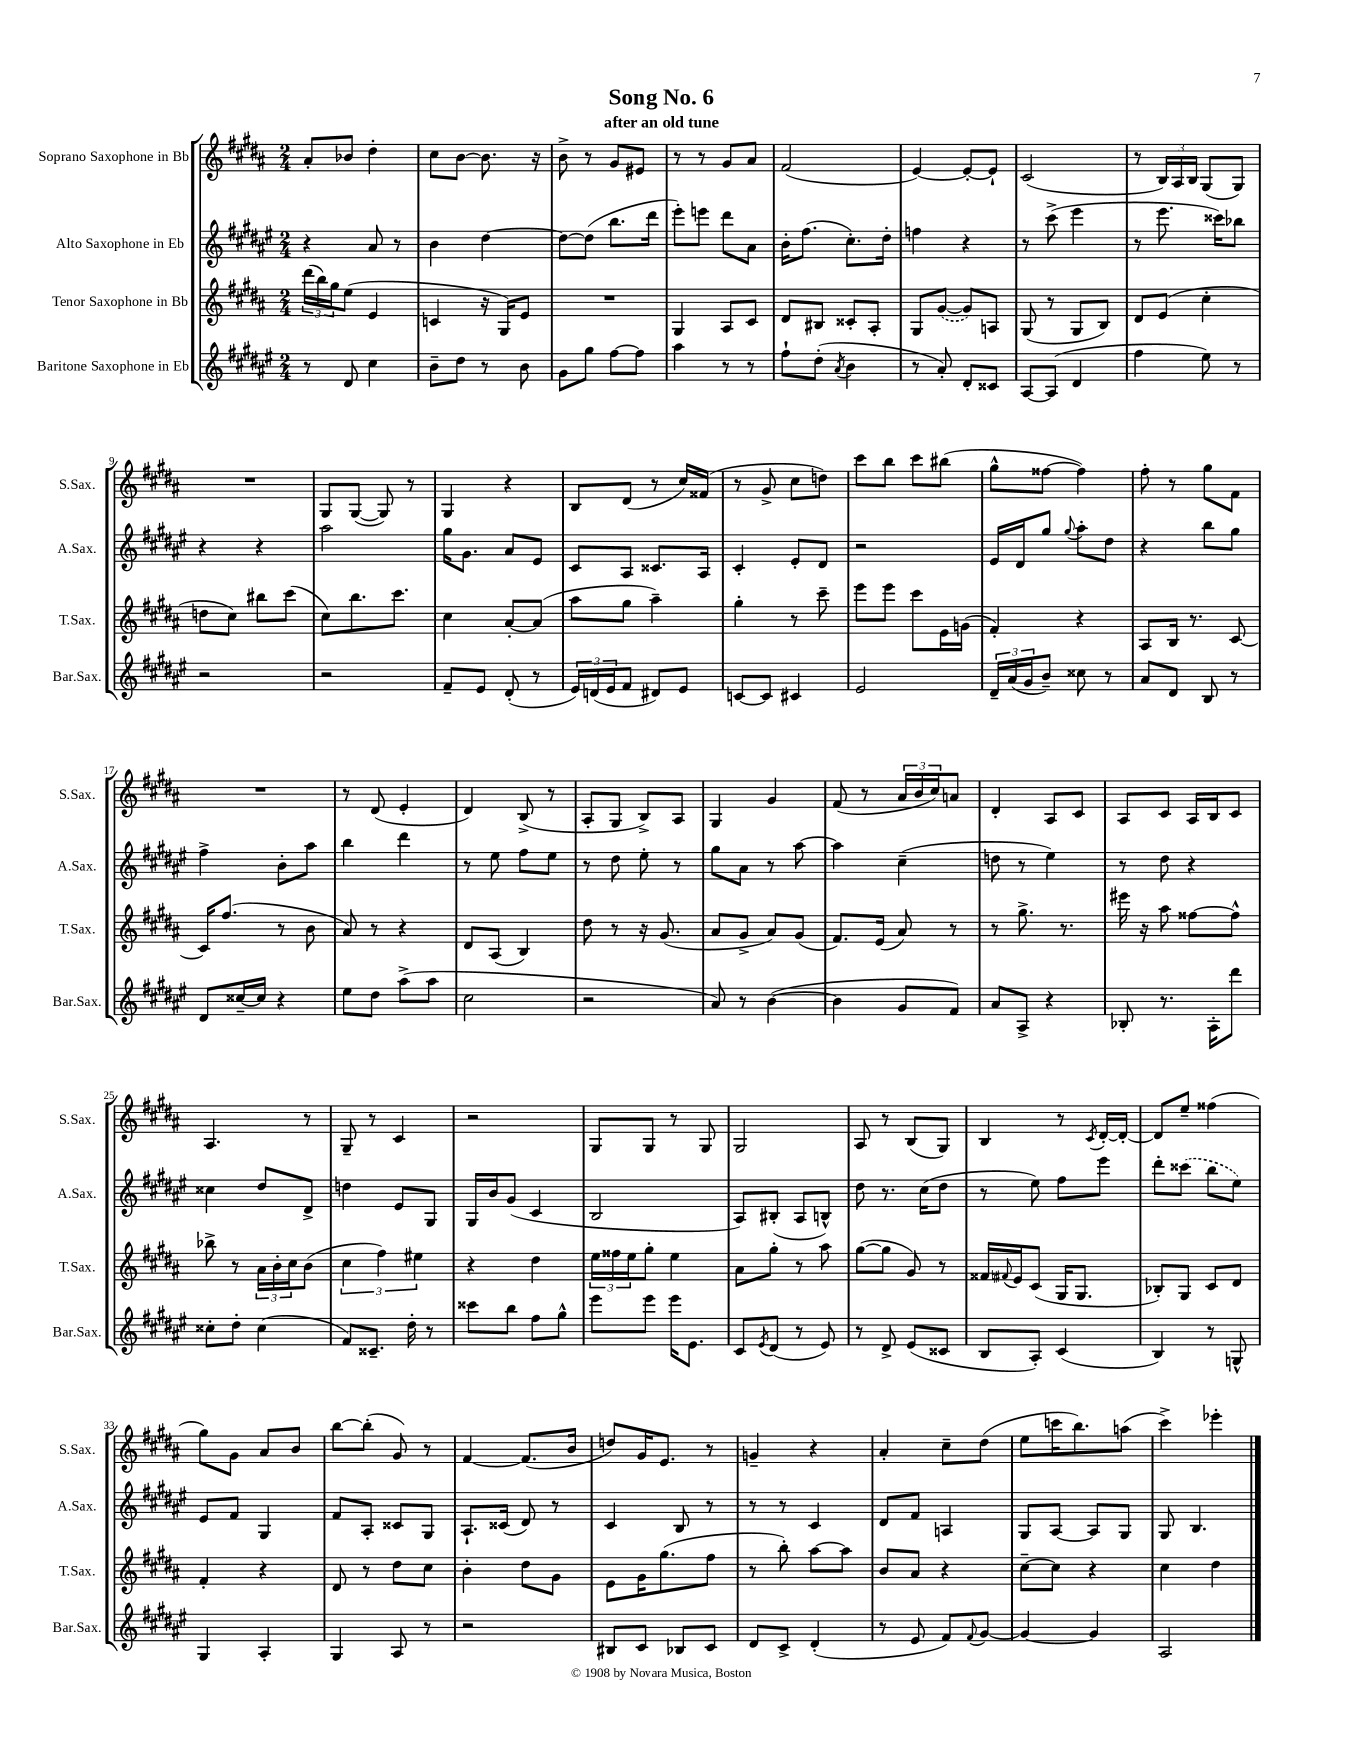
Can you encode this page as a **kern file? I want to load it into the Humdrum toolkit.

**kern	**kern	**kern	**kern
*staff4	*staff3	*staff2	*staff1
*clefG2	*clefG2	*clefG2	*clefG2
*k[f#c#g#d#a#e#]	*k[f#c#g#d#a#]	*k[f#c#g#d#a#e#]	*k[f#c#g#d#a#]
*M2/4	*M2/4	*M2/4	*M2/4
8r	(24ddd#	4r	8a#'
.	24bb)	.	.
.	24gg#	.	.
8d#	(8ee	.	8b-
4cc#	4e	8a#	4dd#'
.	.	8r	.
=	=	=	=
8b~	4c	4b	8cc#
8dd#	.	.	[8b
8r	16r	[4dd#	8.b]
.	16G#)	.	.
8b	8e	.	.
.	.	.	16r
=	=	=	=
8g#	2r	8dd#_	8b^
8gg#	.	(8dd#]	8r
[8ff#	.	8.bb	8g#
8ff#]	.	.	8e#
.	.	16ddd#	.
=	=	=	=
4aa#	4G#	8eee#')	8r
.	.	8eee	8r
8r	8A#	8ddd#	8g#
8r	8c#	8a#	8a#
=	=	=	=
8ff#`	8d#	16b'	(2f#
.	.	(8.ff#	.
(8dd#'	8B#	.	.
8qa#	.	.	.
4b	8c##'	8.cc#')	.
.	8A#'	.	.
.	.	16dd#'	.
=	=	=	=
8r	8G#	4ff	[4e)
8a#')	([8g#	.	.
8d#'	8g#])	4r	8e'_
8c##	8A	.	8e`]
=	=	=	=
[8A#	(8G#	8r	(2c#
(8A#]	8r	(8ccc#^	.
4d#	8G#	4eee#	.
.	8B)	.	.
=	=	=	=
4ff#	8d#	8r	8r
.	(8e	8.eee#	24B)
.	.	.	24A#
.	.	.	24B
8ee#)	4cc#'	.	(8G#
.	.	16ccc##)	.
8r	.	8bb-	8G#)
=	=	=	=
2r	8dd	4r	2r
.	8cc#)	.	.
.	8bb#	4r	.
.	(8ccc#	.	.
=	=	=	=
2r	8cc#)	2aa#	8G#
.	8.bb	.	([8G#
.	.	.	8G#])
.	8.ccc#	.	.
.	.	.	8r
=	=	=	=
8f#~	4cc#	16gg#	4G#
.	.	8.g#	.
8e#	.	.	.
(8d#'	[8a#'	8a#	4r
8r	(8a#]	8e#	.
=	=	=	=
24e#)	8aa#	8c#	8B
(24d	.	.	.
24e#	.	.	.
8f#	8gg#	8A#	(8d#
8d#)	4aa#~)	8.c##	8r
8e#	.	.	16cc#)
.	.	16A#	(16f##
=	=	=	=
[8c	4gg#'	4c#'	8r
8c]	.	.	8g#^
4c#	8r	8e#'	8cc#
.	8ccc#~	8d#	8dd)
=	=	=	=
2e#	8eee	2r	8ccc#
.	8eee	.	8bb
.	8ccc#	.	8ccc#
.	16e	.	(8bb#
.	(16g	.	.
=	=	=	=
24d#~	4f#')	16e#	8gg#^^
(24a#	.	.	.
.	.	16d#	.
24g#	.	.	.
8b~)	.	8gg#	[8ff##
.	.	8qqgg#	.
8cc##	4r	8aa#'	4ff##])
8r	.	8dd#	.
=	=	=	=
8a#	8A#	4r	8ff#'
8d#	16B	.	8r
.	8.r	.	.
8B	.	8bb	8gg#
8r	[8c#	8gg#	8f#
=	=	=	=
8d#	16c#]	4ff#^	2r
.	(8.ff#	.	.
[16cc##~	.	.	.
16cc##]	.	.	.
4r	8r	8b'	.
.	8b	8aa#	.
=	=	=	=
8ee#	8a#)	4bb	8r
8dd#	8r	.	(8d#
(8aa#^	4r	4ddd#	4e'
8aa#	.	.	.
=	=	=	=
2cc#	8d#	8r	4d#)
.	(8A#	8ee#	.
.	4B)	8ff#	(8B^
.	.	8ee#	8r
=	=	=	=
2r	8dd#	8r	8A#'
.	8r	8dd#	8G#
.	16r	8ee#'	8B^)
.	(8.g#	.	.
.	.	8r	8A#
=	=	=	=
8a#)	8a#	8gg#	4G#
8r	8g#^	8a#	.
([4b	8a#)	8r	4g#
.	(8g#	[8aa#	.
=	=	=	=
4b]	8.f#)	4aa#]	(8f#
.	.	.	8r
.	(16e	.	.
8g#	8a#)	(4cc#~	24a#
.	.	.	24b
.	.	.	24cc#)
8f#)	8r	.	8a
=	=	=	=
8a#	8r	8dd	4d#'
8A#^	8.gg#^	8r	.
4r	.	4ee#)	8A#
.	8.r	.	.
.	.	.	8c#
=	=	=	=
8B-'	16eee#	8r	8A#
.	16r	.	.
8.r	8aa#	8dd#	8c#
.	[8ff##	4r	16A#
16A#'	.	.	16B
8ddd#	8ff##^^]	.	8c#
=	=	=	=
8cc##'	8bb-^	4cc##	4.A#
8dd#'	8r	.	.
(4cc##	24a#	8dd#	.
.	24b'	.	.
.	24cc#	.	.
.	(8b	8d#^	8r
=	=	=	=
8f#)	6cc#	4dd	8G#~
8.c##~	.	.	8r
.	6ff#)	.	.
.	.	8e#	4c#
16dd#'	.	.	.
.	6ee#	.	.
8r	.	8G#	.
=	=	=	=
8ccc##	4r	16G#	2r
.	.	16b	.
8bb	.	(8g#	.
8ff#	4dd#	4c#	.
8gg#^^	.	.	.
=	=	=	=
8eee#	24ee	2B	8G#
.	24ff##	.	.
.	24ee	.	.
8eee#	8gg#'	.	8G#
16eee#	4ee	.	8r
8.e#	.	.	.
.	.	.	8G#
=	=	=	=
8c#	8a#	8A#)	2G#
8qe#	.	.	.
(8d#	8gg#'	(8B#'	.
8r	8r	8A#	.
8e#)	8aa#	8B^^)	.
=	=	=	=
8r	([8gg#	8dd#	8A#
8d#^	8gg#]	8.r	8r
(8e#	8g#)	.	(8B
.	.	(16cc#	.
8c##	8r	8dd#	8G#)
=	=	=	=
8B	16f##	8r	4B
.	8qqf#	.	.
.	16e	.	.
8A#')	(8c#	8ee#)	.
(4c#	16G#	8ff#	8r
.	8.G#	.	.
.	.	.	8qc#
.	.	8eee#	[16d#'
.	.	.	16d#'_
=	=	=	=
4B)	8B-')	8ddd#'	8d#]
.	8G#	(8ccc##	8ee~
8r	8c#	8bb	(4ff##
8G^^	8d#	8ee#)	.
=	=	=	=
4G#	4f#'	8e#	8gg#)
.	.	8f#	8g#
4A#'	4r	4G#	8a#
.	.	.	8b
=	=	=	=
4G#	8d#	8f#	[8bb
.	8r	8A#'	(8bb']
8A#	8dd#	8c##	8g#)
8r	8cc#	8G#	8r
=	=	=	=
2r	4b'	8.A#`	[4f#
.	.	(16c##	.
.	8dd#	8d#)	(8.f#]
.	8g#	8r	.
.	.	.	16b
=	=	=	=
8B#	8e	4c#	8dd)
8c#	16g#	.	16g#
.	(8.gg#	.	8.e
8B-	.	8B	.
8c#	8ff#	8r	8r
=	=	=	=
8d#	8r	8r	4g~
8c#^	8bb')	8r	.
(4d#'	[8aa#	4c#	4r
.	8aa#]	.	.
=	=	=	=
8r	8b	8d#	4a#'
8e#	8a#	8f#	.
8f#)	4r	4A	8cc#~
8qqf#	.	.	.
[8g#	.	.	(8dd#
=	=	=	=
4g#_	[8cc#~	8G#	8ee
.	8cc#]	[8A#	16ccc
.	.	.	8.bb)
4g#]	4r	8A#]	.
.	.	8G#	(8aa
=	=	=	=
2A#	4cc#	8G#	4ccc#^)
.	.	4.B	.
.	4dd#	.	4eee-'
==	==	==	==
*-	*-	*-	*-
